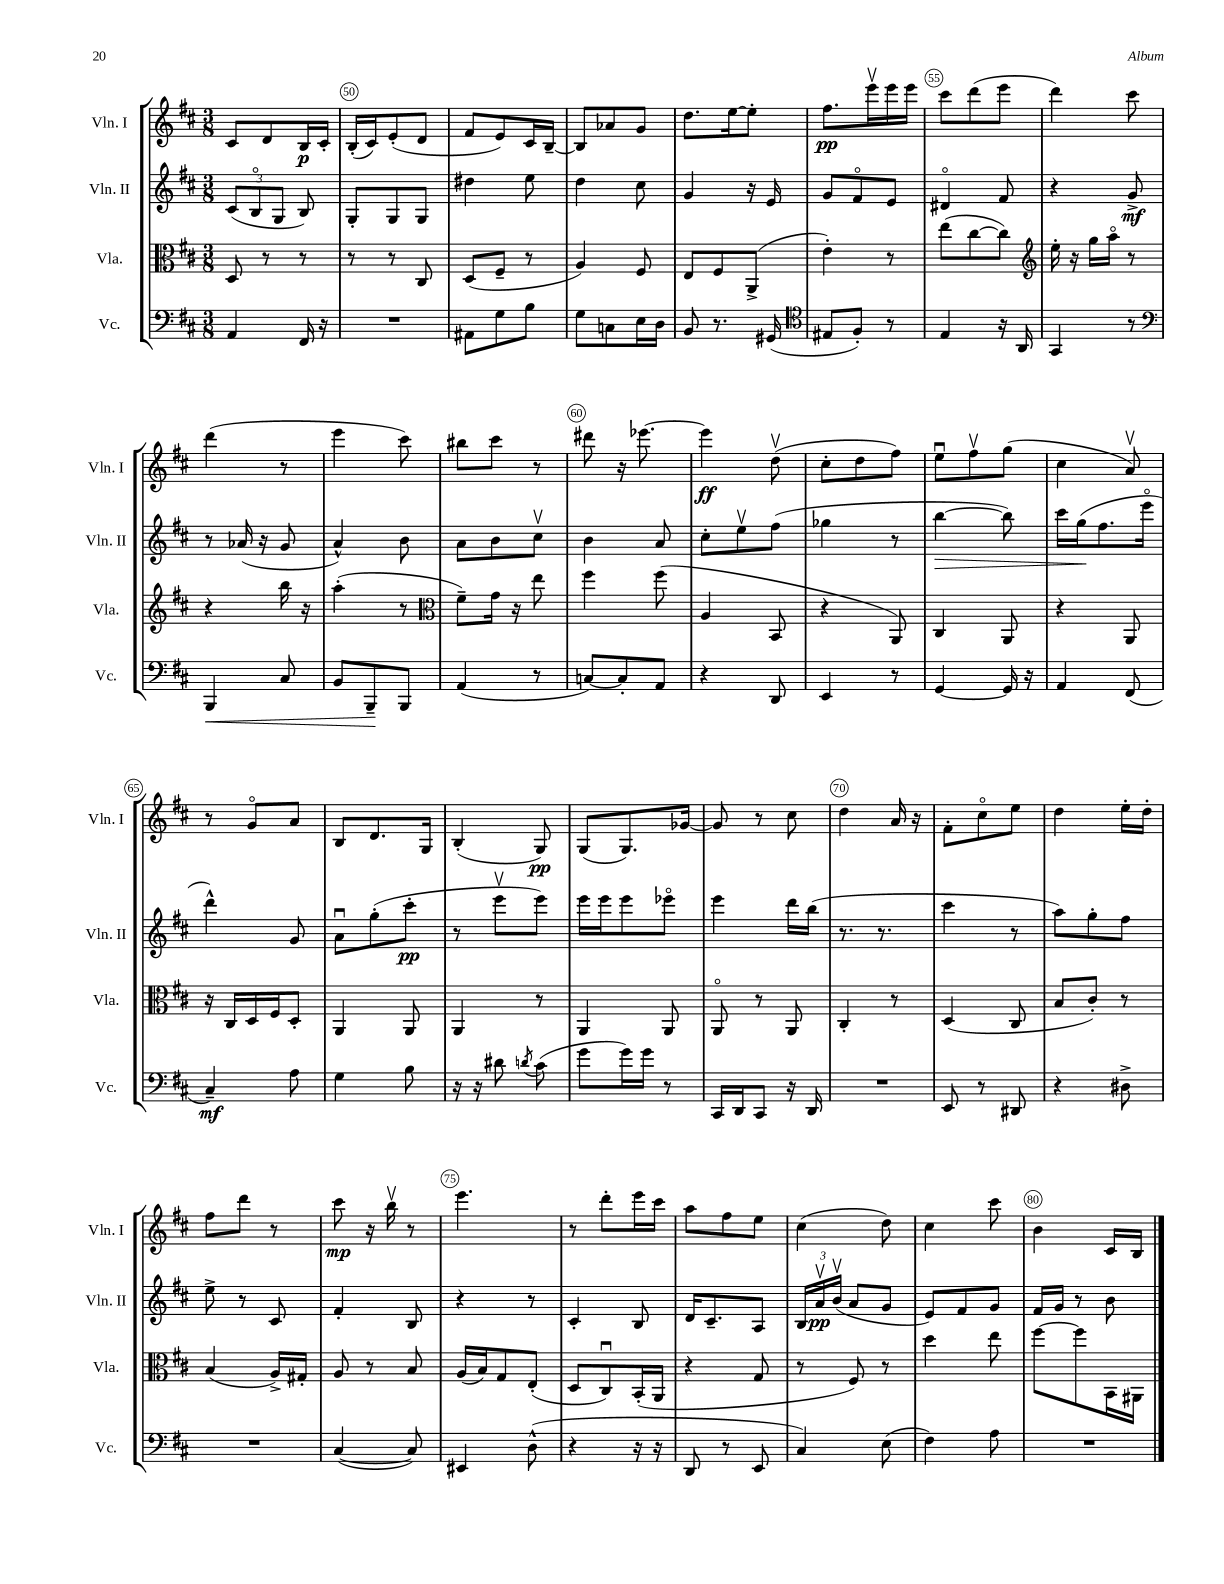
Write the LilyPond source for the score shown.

<<
\new StaffGroup <<
\new Staff = "s0" \with { instrumentName = "Vln. I" shortInstrumentName = "Vln. I" } {
    \clef treble \key d \major \numericTimeSignature \time 3/8
    \autoBeamOff cis'8[ d'8 b16\p cis'16]-. |
    b16[-.( cis'16) e'8-.( d'8] |
    fis'8[ e'8) cis'16 b16]~-- |
    b8[ aes'8 g'8] |
    d''8.[ e''16~ e''8]-. |
    fis''8.[\pp e'''16\upbow e'''16 e'''16] |
    cis'''8[ d'''8( e'''8] |
    d'''4) cis'''8 |
    d'''4( r8 |
    e'''4 cis'''8) |
    bis''8[ cis'''8] r8 |
    dis'''8 r16 ees'''8.~ |
    ees'''4\ff d''8\upbow( |
    cis''8[-. d''8 fis''8]) |
    e''8[\downbow fis''8\upbow g''8]( |
    cis''4 a'8\upbow) |
    r8 g'8[\flageolet a'8] |
    b8[ d'8. g16] |
    b4-.( g8\pp) |
    g8[( g8.) ges'16]~ |
    ges'8 r8 cis''8 |
    d''4 a'16 r16 |
    fis'8[-. cis''8\flageolet e''8] |
    d''4 e''16[-. d''16]-. |
    fis''8[ d'''8] r8 |
    cis'''8\mp r16 b''16\upbow r8 |
    e'''4. |
    r8 d'''8[-. e'''16 cis'''16] |
    a''8[ fis''8 e''8] |
    cis''4( d''8) |
    cis''4 cis'''8 |
    b'4 cis'16[ b16] \bar "|." |
}
\new Staff = "s1" \with { instrumentName = "Vln. II" shortInstrumentName = "Vln. II" } {
    \clef treble \key d \major \numericTimeSignature \time 3/8
    \autoBeamOff \tuplet 3/2 { cis'8[( b8\flageolet g8] } b8) |
    g8[-. g8 g8] |
    dis''4 e''8 |
    d''4 cis''8 |
    g'4 r16 e'16 |
    g'8[ fis'8\flageolet e'8] |
    dis'4\flageolet fis'8 |
    r4 g'8->\mf |
    r8 aes'16( r16 g'8 |
    a'4-^) b'8 |
    a'8[ b'8 cis''8]\upbow |
    b'4 a'8 |
    cis''8[-. e''8\upbow fis''8]( |
    ges''4 r8 |
    b''4~\> b''8) |
    cis'''16[ g''16\!( fis''8. e'''16]\flageolet |
    d'''4-^) g'8 |
    a'8[\downbow g''8-.( cis'''8]-.\pp |
    r8 e'''8[\upbow e'''8]) |
    e'''16[ e'''16 e'''8 ees'''8]\flageolet |
    e'''4 d'''16[ b''16]( |
    r8. r8. |
    cis'''4 r8 |
    a''8[) g''8-. fis''8] |
    e''8-> r8 cis'8 |
    fis'4-. b8 |
    r4 r8 |
    cis'4-. b8 |
    d'16[ cis'8.-- a8] |
    \tuplet 3/2 { b16[ a'16\upbow\pp b'16]\upbow( } a'8[ g'8] |
    e'8[) fis'8 g'8] |
    fis'16[ g'16] r8 b'8 \bar "|." |
}
\new Staff = "s2" \with { instrumentName = "Vla." shortInstrumentName = "Vla." } {
    \clef alto \key d \major \numericTimeSignature \time 3/8
    \autoBeamOff d8 r8 r8 |
    r8 r8 cis8 |
    d8[( fis8]-- r8 |
    a4) fis8 |
    e8[ fis8 a,8]->( |
    e'4-.) r8 |
    e''8[( cis''8~ cis''8]) |
    \clef treble e''16-. r16 g''16[ a''16]\flageolet r8 |
    r4 b''16 r16 |
    a''4-.( r8 |
    \clef alto fis'8[--) g'16] r16 e''8 |
    fis''4 fis''8( |
    a4 b,8 |
    r4 a,8) |
    cis4 a,8 |
    r4 a,8 |
    r16 cis16[ d16 fis16 d8]-. |
    a,4 a,8 |
    a,4 r8 |
    a,4 a,8 |
    a,8\flageolet r8 a,8 |
    cis4-. r8 |
    d4( cis8 |
    b8[ cis'8]-.) r8 |
    b4( a16[->) gis16]-. |
    a8 r8 b8 |
    a16[( b16) g8 e8]-.( |
    d8[ cis8\downbow) b,16-.( a,16] |
    r4 g8 |
    r8 fis8) r8 |
    d''4 e''8 |
    fis''8[~ fis''8 b,16 ais,16] \bar "|." |
}
\new Staff = "s3" \with { instrumentName = "Vc." shortInstrumentName = "Vc." } {
    \clef bass \key d \major \numericTimeSignature \time 3/8
    \autoBeamOff a,4 fis,16 r16 |
    R4. |
    ais,8[ g8 b8] |
    g8[ c8 e16 d16] |
    b,8 r8. gis,16( |
    \clef tenor eis8[ fis8]-.) r8 |
    e4 r16 a,16 |
    g,4 r8 |
    \clef bass b,,4\< cis8 |
    b,8[ b,,8--\! b,,8] |
    a,4( r8 |
    c8[~) c8-. a,8] |
    r4 d,8 |
    e,4 r8 |
    g,4~ g,16 r16 |
    a,4 fis,8( |
    cis4--\mf) a8 |
    g4 b8 |
    r16 r16 dis'8 \acciaccatura { d'8 } cis'8( |
    g'8[ g'16) g'16] r8 |
    cis,16[ d,16 cis,8] r16 d,16 |
    R4. |
    e,8 r8 dis,8 |
    r4 dis8-> |
    R4. |
    cis4~( cis8) |
    eis,4 d8-^( |
    r4 r16 r16 |
    d,8 r8 e,8 |
    cis4) e8( |
    fis4) a8 |
    R4. \bar "|." |
}
>>
>>
\layout { \context { \Score currentBarNumber = #49 \override BarNumber.break-visibility = ##(#f #t #t) barNumberVisibility = #(every-nth-bar-number-visible 5) \override BarNumber.stencil = #(make-stencil-circler 0.1 0.3 ly:text-interface::print) } }
